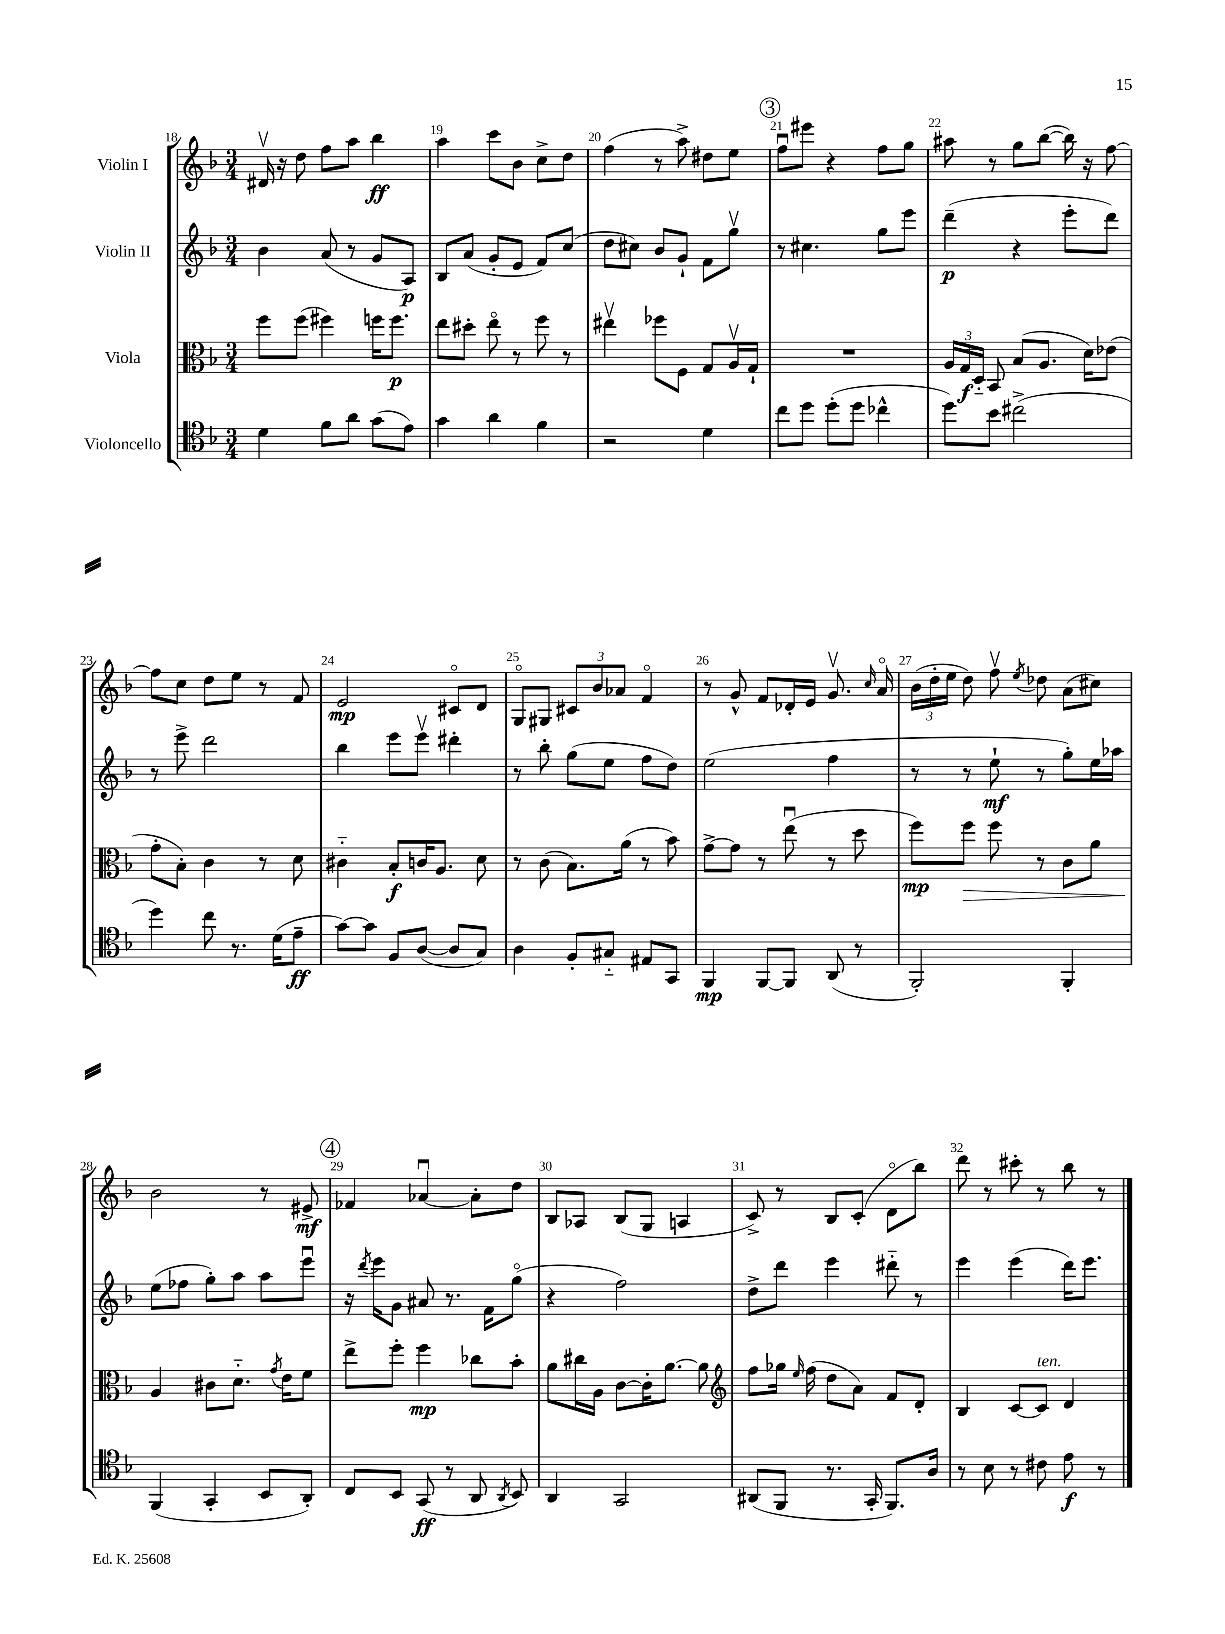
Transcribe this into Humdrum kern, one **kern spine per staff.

**kern	**dynam	**kern	**dynam	**kern	**dynam	**kern	**dynam
*part4	*part4	*part3	*part3	*part2	*part2	*part1	*part1
*staff4	*staff4	*staff3	*staff3	*staff2	*staff2	*staff1	*staff1
*I"Violoncello	*	*I"Viola	*	*I"Violin II	*	*I"Violin I	*
*clefC4	*	*clefC3	*	*clefG2	*	*clefG2	*
*k[b-]	*	*k[b-]	*	*k[b-]	*	*k[b-]	*
*M3/4	*	*M3/4	*	*M3/4	*	*M3/4	*
=18	=18	=18	=18	=18	=18	=18	=18
4d\	.	8ff\L	.	4b-\	.	16d#Xv/	.
.	.	.	.	.	.	16r	.
.	.	(8ff\J	.	.	.	8dd\	.
8f\L	.	4ff#X\)	.	(8a/	.	8ff\L	.
8a\J	.	.	.	8r	.	8aa\J	.
(8g\L	.	16ffn\KL	.	8g/L	.	4bb-\	ff
.	.	8.ff\J	p	.	.	.	.
8e\J)	.	.	.	8A/J)	p	.	.
=19	=19	=19	=19	=19	=19	=19	=19
4g\	.	8ee\L	.	8B-/L	.	4aa\	.
.	.	8dd#X'\J	.	(8a/J	.	.	.
4a\	.	8ee\	.	8g'/L	.	8ccc\L	.
.	.	8r	.	8e/J	.	8b-\J	.
4f\	.	8ff\	.	8f/L)	.	8cc^\L	.
.	.	8r	.	(8cc/J	.	8dd\J	.
=20	=20	=20	=20	=20	=20	=20	=20
2r	.	4ee#Xv\	.	8dd\L	.	(4ff\	.
.	.	.	.	8cc#X\J)	.	.	.
.	.	8ff-X\L	.	8b-/L	.	8r	.
.	.	8F\J	.	8g`/J	.	8aa^\)	.
4d\	.	8G/L	.	8f\L	.	8dd#X\L	.
.	.	16Av/L	.	8ggv\J	.	8ee\J	.
.	.	16G`/JJ	.	.	.	.	.
!!LO:REH:place=s1:t=3
=21	=21	=21	=21	=21	=21	=21	=21
8cc\L	.	2.r	.	8r	.	8ffu\L	.
8dd\J	.	.	.	4.cc#X\	.	8eee#X\J	.
(8dd'\L	.	.	.	.	.	4r	.
8dd\J	.	.	.	.	.	.	.
4cc-X^^\	.	.	.	8gg\L	.	8ff\L	.
.	.	.	.	8eee\J	.	8gg\J	.
=22	=22	=22	=22	=22	=22	=22	=22
8dd\L)	.	24A/LL	.	(4ddd~\	p	8aa#X\	.
.	.	24G/	f	.	.	.	.
.	.	24D/JJ	.	.	.	.	.
8b-\J	.	8BB-/	.	.	.	8r	.
(2cc#X^\	.	(8B-/L	.	4r	.	8gg\L	.
.	.	8.A/J	.	.	.	([8bb-\J	.
.	.	.	.	8eee'\L	.	16bb-\])	.
.	.	16d\KL)	.	.	.	16r	.
.	.	(8e-X\J	.	8ddd\J)	.	[8ff\	.
!!LO:LB:g=z
=23	=23	=23	=23	=23	=23	=23	=23
4dd\)	.	8g'\L	.	8r	.	8ff\L]	.
.	.	8B-'\J)	.	8eee^\	.	8cc\J	.
8cc\	.	4c\	.	2ddd\	.	8dd\L	.
8.r	.	.	.	.	.	8ee\J	.
.	.	8r	.	.	.	8r	.
(16d\KL	.	.	.	.	.	.	.
8e~\J	ff	8d\	.	.	.	8f/	.
=24	=24	=24	=24	=24	=24	=24	=24
[8g\L)	.	4c#X\	.	4bb-\	.	2e/	mp
8g\J]	.	.	.	.	.	.	.
8F/L	.	8B-'/L	f	8eee\L	.	.	.
([8A/J	.	16cn/K	.	8eeev\J	.	.	.
.	.	8.A/J	.	.	.	.	.
8A/L]	.	.	.	4ddd#X'\	.	8c#X/L	.
8G/J)	.	8d\	.	.	.	8d/J	.
=25	=25	=25	=25	=25	=25	=25	=25
4A\	.	8r	.	8r	.	8G/L	.
.	.	(8c\	.	8bb-'\	.	8G#X/J	.
8F'/L	.	8.B-\L)	.	(8gg\L	.	12c#X/L	.
.	.	.	.	.	.	12b-/	.
8G#X/J	.	.	.	8ee\J	.	.	.
.	.	.	.	.	.	12a-X/J	.
.	.	(16a\Jk	.	.	.	.	.
8E#X/L	.	8r	.	8ff\L	.	4f/	.
8GG/J	.	8b-\)	.	8dd\J)	.	.	.
=26	=26	=26	=26	=26	=26	=26	=26
4FF/	mp	[8g^\L	.	(2ee\	.	8r	.
.	.	8g\J]	.	.	.	8g^^/	.
[8FF/L	.	8r	.	.	.	8f/L	.
8FF/J]	.	(8eeu\	.	.	.	16d-X'/L	.
.	.	.	.	.	.	16e/JJ	.
(8AA/	.	8r	.	4ff\	.	8.gv/	.
8r	.	8dd\	.	.	.	.	.
.	.	.	.	.	.	16qqcc/	.
.	.	.	.	.	.	16a/	.
=27	=27	=27	=27	=27	=27	=27	=27
2FF'/)	.	8ff\L)	mp	8r	.	(24b-\LL	.
.	.	.	.	.	.	24dd'\	.
.	.	.	.	.	.	24ee\JJ	.
!	!	!	!LO:HP:b	!	!	!	!
.	.	8ff\J	>	8r	.	8dd\)	.
.	.	8ff\	.	8ee`\	mf	8ffv\	.
.	.	.	.	.	.	8qee/	.
.	.	8r	.	8r	.	8dd-X\	.
4FF'/	.	8c\L	.	8gg'\L)	.	(8a\L	.
.	.	8a\J	.	16ee\L	.	8cc#X\J)	.
.	.	.	.	16aa-X\JJ	.	.	.
!!LO:LB:g=z
=28	=28	=28	=28	=28	=28	=28	=28
(4FF/	.	4A/	.	(8ee\L	.	2b-\	.
.	.	.	.	8ff-X\J	.	.	.
4GG'/	.	8c#X\L	]	8gg'\L)	.	.	.
.	.	8.d\J	.	8aa\J	.	.	.
8BB-/L	.	.	.	8aa\L	.	8r	.
.	.	8qg/	.	.	.	.	.
.	.	16e\KL	.	.	.	.	.
8AA'/J)	.	8f\J	.	8eeeu\J	.	8e#X^/	mf
!!LO:REH:place=s1:t=4
=29	=29	=29	=29	=29	=29	=29	=29
8C/L	.	8ee^\L	.	16r	.	4f-X/	.
.	.	.	.	8qddd/	.	.	.
.	.	.	.	16eee\KL	.	.	.
8BB-/J	.	8ff'\J	.	8g\J	.	.	.
(8GG/	ff	4ff\	mp	8a#X/	.	[4a-Xu/	.
8r	.	.	.	8.r	.	.	.
8AA/	.	8cc-X\L	.	.	.	8a-'\L]	.
.	.	.	.	16f\KL	.	.	.
8qAA/	.	.	.	.	.	.	.
8BB-/)	.	8b-'\J	.	(8gg\J	.	8dd\J	.
=30	=30	=30	=30	=30	=30	=30	=30
4AA/	.	8a\L	.	4r	.	8B-/L	.
.	.	16cc#X\L	.	.	.	8A-X/J	.
.	.	16A\JJ	.	.	.	.	.
2GG/	.	[8c\L	.	2ff\)	.	(8B-/L	.
.	.	16c'\K]	.	.	.	8G/J	.
.	.	[8.a\J	.	.	.	.	.
.	.	.	.	.	.	4An/	.
.	.	8a\]	.	.	.	.	.
=31	=31	=31	=31	=31	=31	=31	=31
*	*	*clefG2	*	*	*	*	*
(8AA#X/L	.	8ff\L	.	8dd^\L	.	8c^/)	.
8FF/J	.	16gg-X\Jk	.	8ddd\J	.	8r	.
.	.	16qqee/	.	.	.	.	.
.	.	(16ff\	.	.	.	.	.
8.r	.	8dd\L	.	4eee\	.	8B-/L	.
.	.	8a\J)	.	.	.	(8c'/J	.
16GG'/	.	.	.	.	.	.	.
8.FF/L)	.	8f/L	.	8ddd#X\	.	8d\L	.
.	.	8d'/J	.	8r	.	8bb-\J)	.
16A/Jk	.	.	.	.	.	.	.
=32	=32	=32	=32	=32	=32	=32	=32
8r	.	4B-/	.	4eee\	.	8ddd\	.
8B-\	.	.	.	.	.	8r	.
8r	.	[8c/L	.	(4eee\	.	8ccc#X'\	.
!	!	!LO:TX:a:i:t=ten.	!	!	!	!	!
8c#X\	.	8c/J]	.	.	.	8r	.
8e\	f	4d/	.	16ddd\KL)	.	8bb-\	.
.	.	.	.	8.eee\J	.	.	.
8r	.	.	.	.	.	8r	.
==	==	==	==	==	==	==	==
*-	*-	*-	*-	*-	*-	*-	*-
